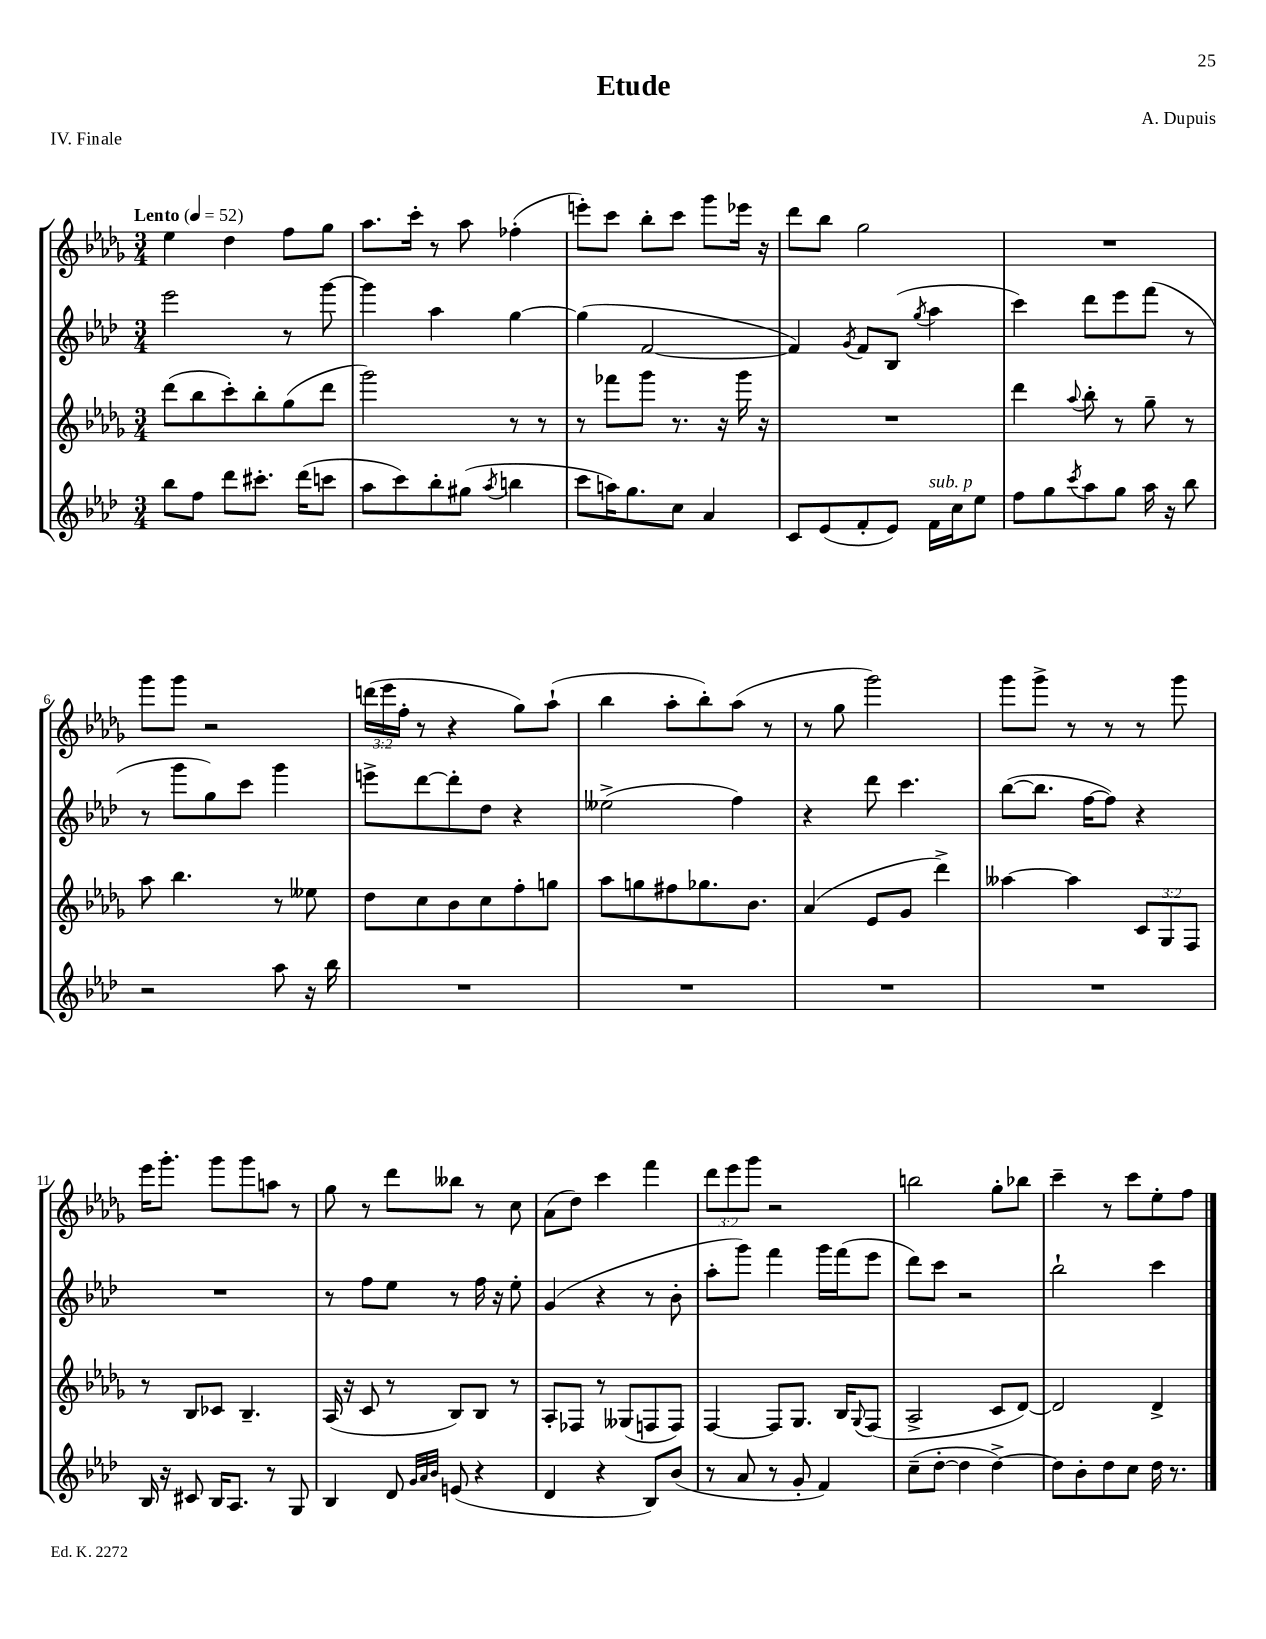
\header { title = "Etude" composer = "A. Dupuis" piece = "IV. Finale" }
<<
\new StaffGroup <<
\new Staff = "s0" {
    \clef treble \key des \major \numericTimeSignature \time 3/4 \override Staff.TupletNumber.text = #tuplet-number::calc-fraction-text \tempo "Lento" 4 = 52
    ees''4 des''4 f''8 ges''8 |
    aes''8. c'''16-. r8 aes''8 fes''4-.( |
    e'''8-.) c'''8 bes''8-. c'''8 ges'''8 ees'''16 r16 |
    des'''8 bes''8 ges''2 |
    R2. |
    ges'''8 ges'''8 r2 |
    \tuplet 3/2 { d'''16( ees'''16 f''16-. } r8 r4 ges''8) aes''8-!( |
    bes''4 aes''8-. bes''8-.) aes''8( r8 |
    r8 ges''8 ges'''2) |
    ges'''8 ges'''8-> r8 r8 r8 ges'''8 |
    ees'''16 ges'''8.-. ges'''8 ges'''8 a''8 r8 |
    ges''8 r8 des'''8 beses''8 r8 c''8 |
    aes'8( des''8) c'''4 f'''4 |
    \tuplet 3/2 { des'''8 ees'''8 ges'''8 } r2 |
    b''2 ges''8-. bes''8 |
    c'''4-- r8 c'''8 ees''8-. f''8 \bar "|." |
}
\new Staff = "s1" {
    \clef treble \key aes \major \numericTimeSignature \time 3/4
    ees'''2 r8 g'''8~ |
    g'''4 aes''4 g''4~ |
    g''4( f'2~ |
    f'4) \acciaccatura { g'8 } f'8 bes8( \acciaccatura { g''8 } aes''4 |
    c'''4) des'''8 ees'''8 f'''8( r8 |
    r8 g'''8 g''8) c'''8 g'''4 |
    e'''8-> des'''8~ des'''8-. des''8 r4 |
    eeses''2->( f''4) |
    r4 des'''8 c'''4. |
    bes''8~( bes''8. f''16~ f''8) r4 |
    R2. |
    r8 f''8 ees''8 r8 f''16 r16 ees''8-. |
    g'4( r4 r8 bes'8-. |
    aes''8-. g'''8) f'''4 g'''16 f'''16( ees'''8 |
    des'''8) c'''8 r2 |
    bes''2-! c'''4 \bar "|." |
}
\new Staff = "s2" {
    \clef treble \key des \major \numericTimeSignature \time 3/4 \override Staff.TupletNumber.text = #tuplet-number::calc-fraction-text
    des'''8( bes''8 c'''8-.) bes''8-. ges''8( des'''8 |
    ges'''2) r8 r8 |
    r8 fes'''8 ges'''8 r8. r16 ges'''16 r16 |
    R2. |
    des'''4 \appoggiatura { aes''8 } bes''8-. r8 ges''8-- r8 |
    aes''8 bes''4. r8 eeses''8 |
    des''8 c''8 bes'8 c''8 f''8-. g''8 |
    aes''8 g''8 fis''8 ges''8. bes'8. |
    aes'4( ees'8 ges'8 des'''4->) |
    aeses''4~ aeses''4 \tuplet 3/2 { c'8 ges8 f8 } |
    r8 bes8 ces'8 bes4.-- |
    aes16( r16 c'8 r8 bes8) bes8 r8 |
    aes8-. fes8 r8 geses8( f8 f8) |
    f4~ f8 ges8. bes16 \appoggiatura { ges8 } f8( |
    aes2-> c'8 des'8~) |
    des'2 des'4-> \bar "|." |
}
\new Staff = "s3" {
    \clef treble \key aes \major \numericTimeSignature \time 3/4
    bes''8 f''8 des'''8 cis'''8.-. des'''16( c'''8 |
    aes''8 c'''8) bes''8-. gis''8( \acciaccatura { aes''8 } b''4 |
    c'''8 a''16) g''8. c''8 aes'4 |
    c'8 ees'8( f'8-. ees'8) f'16^\markup { \italic "sub. p" } c''16 ees''8 |
    f''8 g''8 \acciaccatura { c'''8 } aes''8 g''8 aes''16 r16 bes''8 |
    r2 aes''8 r16 bes''16 |
    R2. |
    R2. |
    R2. |
    R2. |
    bes16 r16 cis'8 bes16 aes8. r8 g8 |
    bes4 des'8 \grace { g'32 aes'32 bes'32 } e'8( r4 |
    des'4 r4 bes8) bes'8( |
    r8 aes'8 r8 g'8-. f'4) |
    c''8--( des''8~-. des''4 des''4~->) |
    des''8 bes'8-. des''8 c''8 des''16 r8. \bar "|." |
}
>>
>>
